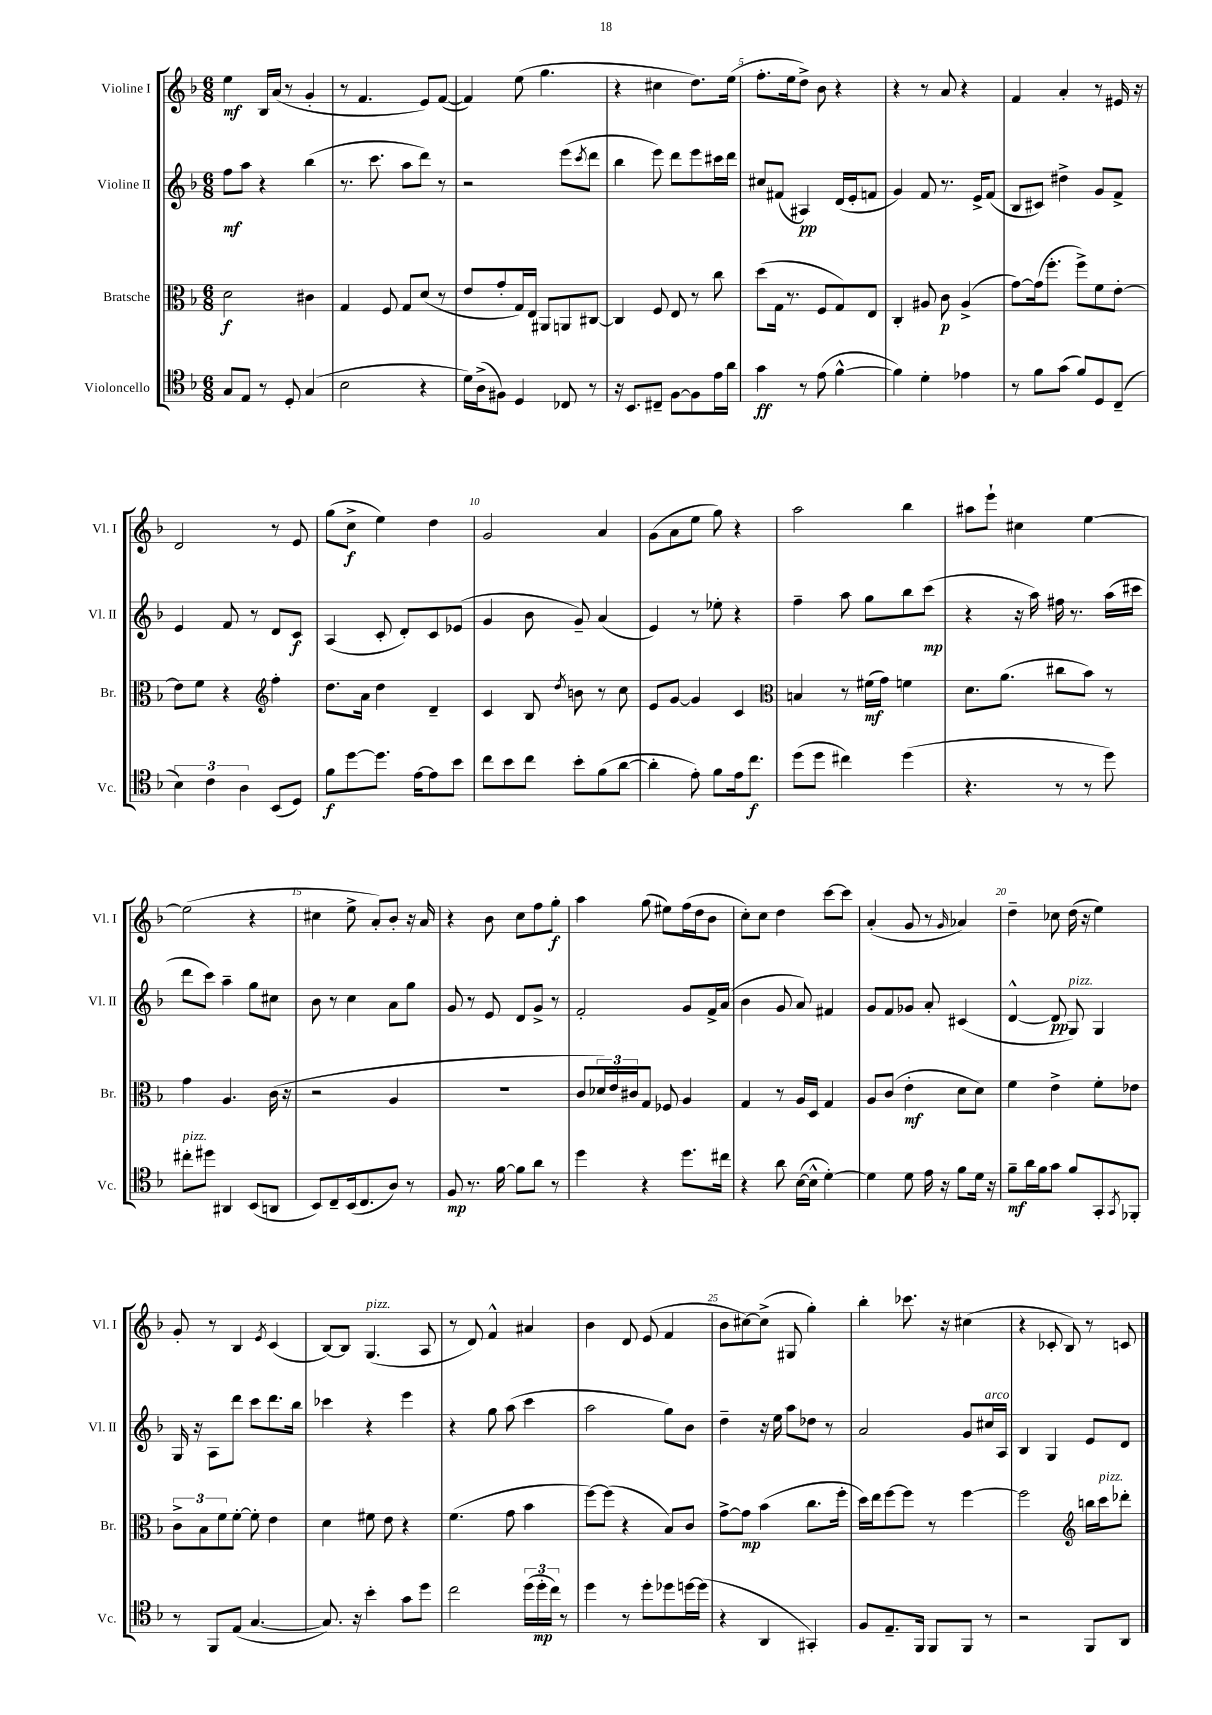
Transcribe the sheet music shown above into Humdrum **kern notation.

**kern	**kern	**kern	**kern
*staff4	*staff3	*staff2	*staff1
*clefC4	*clefC3	*clefG2	*clefG2
*k[b-]	*k[b-]	*k[b-]	*k[b-]
*M6/8	*M6/8	*M6/8	*M6/8
8G	2d	8ff	4ee
8E	.	8aa	.
8r	.	4r	16B-
.	.	.	(16a
8D'	.	.	8r
(4G	4c#	(4bb-	4g'
=	=	=	=
2B-	4G	8.r	8r
.	.	.	4.f
.	.	8.ccc	.
.	8F	.	.
.	8G	8aa	.
4r	(8d	8ddd)	8e)
.	8r	8r	([8f
=	=	=	=
16d)	8e	2r	4f])
(16A^	.	.	.
8F#)	8g'	.	.
4D	16G)	.	(8ee
.	16E	.	.
.	8AA#	.	4.gg
8C-	8AA	(8eee	.
.	.	8qccc	.
8r	[8C#	8ddd	.
=	=	=	=
16r	4C#]	4bb-	4r
8.BB-	.	.	.
8C#~	8F	8eee)	4cc#
[8F	8E	8ddd	.
8F]	8r	8eee	8.dd)
16e	8cc	16ccc#	.
16a	.	16ddd	(16ee
=	=	=	=
4g	(8dd	8cc#	8.ff'
.	16G	(8f#	.
.	8.r	.	16ee
8r	.	4A#)	8dd^)
(8e	8F	.	8b-
[4f^^	8G)	(16d	4r
.	.	16e'	.
.	8E	8f	.
=	=	=	=
4f])	4C'	4g)	4r
4d'	8A#	8f	8r
.	8c	8.r	8a
4e-	(4A#^	.	4r
.	.	16e^	.
.	.	(8f	.
=	=	=	=
8r	[8g)	8B-	4f
8f	(16g]	8c#)	.
.	8.ff'	.	.
(8g	.	4dd#^	4a'
8f)	8ff^)	.	.
8D	8f	8g	8r
(8C~	[8e'	8f^	16e#
.	.	.	16r
=	=	=	=
6B-)	8e]	4e	2d
.	8f	.	.
6c	.	.	.
.	4r	8f	.
6A	.	.	.
.	.	8r	.
*	*clefG2	*	*
(8BB-	4ff'	8d	8r
8D)	.	8c	8e
=	=	=	=
8f	8.dd	(4A	(8gg
[8dd	.	.	8cc^
.	16a	.	.
8.dd]	4dd	8c'	4ee)
.	.	8d')	.
[16e	.	.	.
8e]	4d~	8c	4dd
8b-	.	(8e-	.
=	=	=	=
8cc	4c	4g	2g
8b-	.	.	.
8cc	8B-	8b-	.
.	8qdd	.	.
8b-'	8b	8g~)	.
(8f	8r	(4a	4a
[8a	8cc	.	.
=	=	=	=
4a']	8e	4e)	(8g
.	[8g	.	8a
8e')	4g]	8r	8ee
8f	.	8ee-'	8gg)
16e	4c	4r	4r
8.cc	.	.	.
=	=	=	=
*	*clefC3	*	*
(8dd	4B	4ff~	2aa
8dd	.	.	.
4cc#)	8r	8aa	.
.	(16f#	8gg	.
.	16g)	.	.
(4dd	4f	8bb-	4bb-
.	.	(8ccc	.
=	=	=	=
4.r	8.d	4r	8aa#
.	.	.	8eee`
.	(8.a	.	.
.	.	16r	4cc#
.	.	16aa)	.
8r	8cc#	16ff#	.
.	.	8.r	.
8r	8b-)	.	[4ee
8dd)	8r	(16aa	.
.	.	16ccc#	.
=	=	=	=
8cc#'	4g	8ddd	(2ee]
8dd#	.	8ccc)	.
4AA#	4.A	4aa~	.
(8BB-	.	8gg	4r
8AA	(16c	8cc#	.
.	16r	.	.
=	=	=	=
8BB-)	2r	8b-	4cc#
8C~	.	8r	.
(16BB-	.	4cc	8ee^
8.C	.	.	.
.	.	.	8a')
8A)	4A	8a	8b-'
8r	.	8gg	16r
.	.	.	16a
=	=	=	=
8F	2.r	8g	4r
8.r	.	8r	.
.	.	8e	8b-
[16f	.	.	.
8f]	.	8d	8cc
8a	.	8g^	8ff
8r	.	8r	8gg'
=	=	=	=
4dd	8c	2f'	4aa
.	24d-)	.	.
.	24e	.	.
.	24c#	.	.
4r	8G	.	(8gg
.	8F-	.	8ee#)
8.dd	4A	8g	(16ff
.	.	.	16dd
.	.	16f^	8b-
16cc#	.	(16a	.
=	=	=	=
4r	4G	4b-	8cc')
.	.	.	8cc
8a	8r	8g	4dd
([16B-	16A	8a)	.
16B-^^]	16D	.	.
[4d')	4G	4f#	[8ccc
.	.	.	8ccc]
=	=	=	=
4d]	8A	8g	(4a'
.	(8c	8f	.
8d	4e'	8g-	8g
16e	.	8a'	8r
16r	.	.	.
.	.	.	16qqg
8f	8d	(4c#	4a-)
16d	8d)	.	.
16r	.	.	.
=	=	=	=
8f~	4f	[4d^^	4dd~
16a	.	.	.
16f	.	.	.
8g	4e^	8d]	8cc-
8f	.	8G)	(16dd
.	.	.	16r
8GG'	8f'	4G	4ee)
8qGG	.	.	.
8FF-'	8e-	.	.
=	=	=	=
8r	12c^	16G	8g'
.	.	16r	.
.	12B-	.	.
8FF	.	8A	8r
.	12f	.	.
(8E	[8f'	8ddd	4B-
[4.G	8f']	8ccc	.
.	.	.	8qe
.	4e	8.ddd	(4c
.	.	16bb-	.
=	=	=	=
8.G])	4d	4ccc-	[8B-)
.	.	.	8B-]
16r	.	.	.
4b-'	8f#	4r	(4.G
.	8e	.	.
8g	4r	4eee	.
8dd	.	.	8A
=	=	=	=
2cc	(4.f	4r	8r
.	.	.	8d)
.	.	8gg	4f^^
.	8g	(8aa	.
(24dd	4b-	4ccc	4a#
24dd'	.	.	.
24cc)	.	.	.
8r	.	.	.
=	=	=	=
4dd	[8ff)	2aa	4b-
.	(8ff]	.	.
8r	4r	.	8d
8dd'	.	.	(8e
8dd-	8B-)	8gg)	4f
[16dd	8c	8b-	.
(16dd]	.	.	.
=	=	=	=
4r	[8g^	4dd~	8b-
.	8g]	.	[8cc#)
4AA	(4b-	16r	(8cc#^]
.	.	16ee	.
.	.	8aa	8G#
4GG#')	8.cc	8dd-	4gg')
.	.	8r	.
.	16ff'	.	.
=	=	=	=
8F	16dd)	2a	4bb-'
.	16ee	.	.
8.E~	[8ff	.	.
.	8ff]	.	8.ccc-
16FF	.	.	.
8FF	8r	.	.
.	.	.	16r
8FF	[4ff	8g	(4cc#
8r	.	16cc#	.
.	.	16A	.
=	=	=	=
2r	2ff]	4B-	4r
.	.	4G	8c-'
.	.	.	8B-)
*	*clefG2	*	*
8FF	16bb	8e	8r
.	16ccc	.	.
8AA	8ddd-'	8d	8c
==	==	==	==
*-	*-	*-	*-
